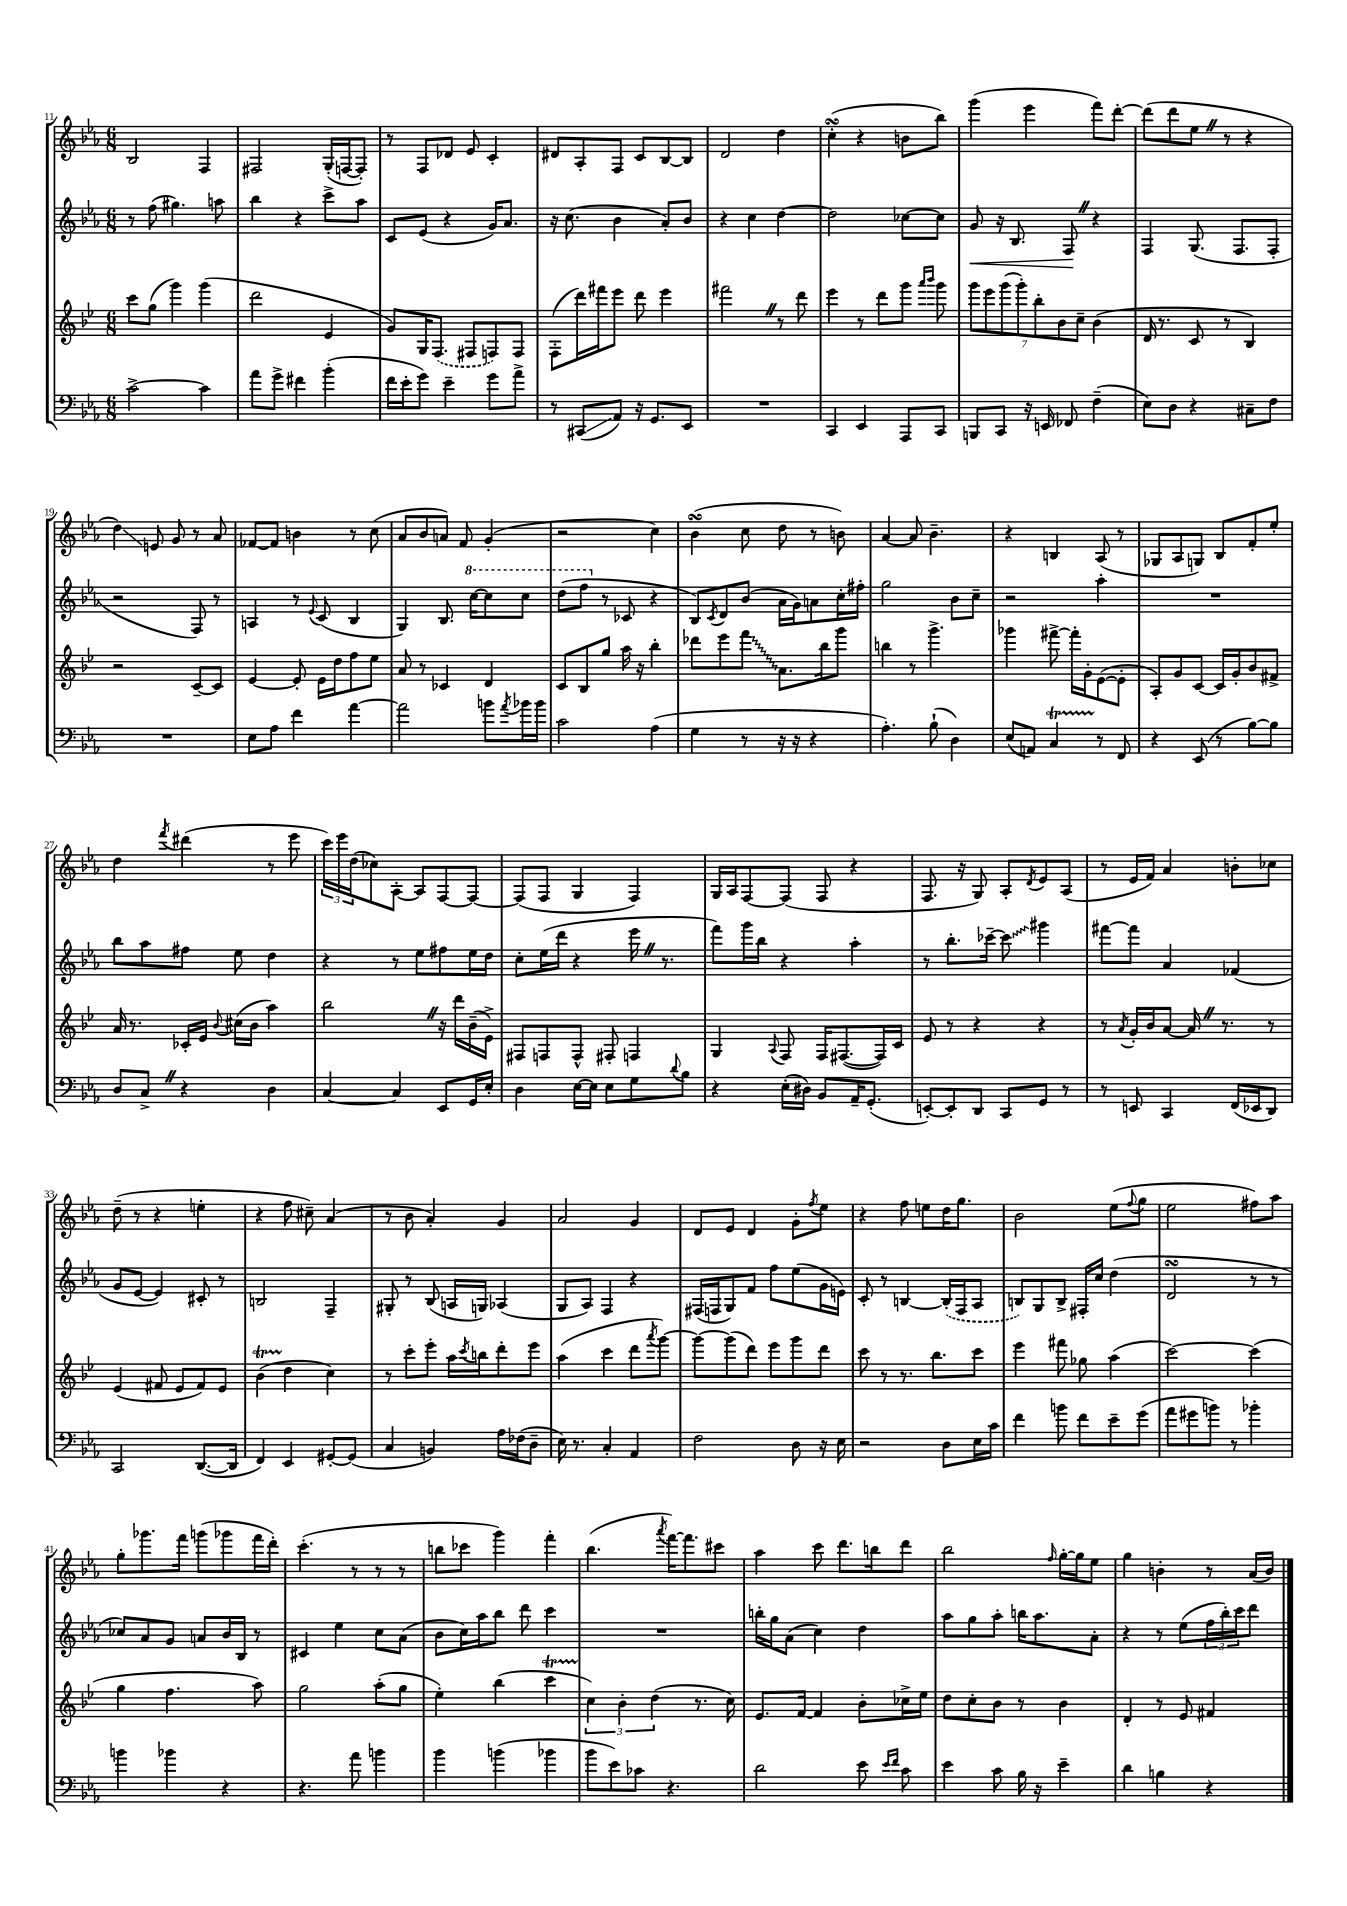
<<
\new StaffGroup <<
\new Staff = "s0" {
    \clef treble \key ees \major \numericTimeSignature \time 6/8
    bes2 f4 |
    fis2 g16-.( f16~ f8-.) |
    r8 f8 des'8 ees'8 c'4-. |
    dis'8 aes8-. f8 c'8 bes8~ bes8 |
    d'2 d''4 |
    c''4-.\turn( r4 b'8 bes''8) |
    g'''4( ees'''4 f'''8) d'''8~-. |
    d'''8( d'''8 ees''8 \once \override BreathingSign.text = \markup { \musicglyph "scripts.caesura.straight" } \breathe r8 r4 |
    d''4\glissando) e'8 g'8 r8 aes'8 |
    fes'8~ fes'8 b'4 r8 c''8( |
    aes'8 bes'8 a'8) f'8 g'4-.( |
    r2 c''4) |
    bes'4\turn( c''8 d''8 r8 b'8) |
    aes'4~ aes'8 bes'4.-- |
    r4 b4 aes8( r8 |
    ges8 aes8 g8) bes8 f'8-. ees''8-. |
    d''4 \acciaccatura { f'''8 } dis'''4( r8 ees'''8 |
    \tuplet 3/2 { c'''16) ees'''16 d''16( } ces''8) aes8~-. aes8 f8~ f8~ |
    f8( f8 g4 f4) |
    g16 aes16 f8~ f8( f8 r4 |
    f8. r16 g8) aes8-. \acciaccatura { d'8 } ees'8 aes8( |
    r8 ees'16 f'16) aes'4 b'8-. ces''8 |
    d''8--( r8 r4 e''4-. |
    r4 f''8 cis''8--) aes'4( |
    r8 bes'8 aes'4-.) g'4 |
    aes'2 g'4 |
    d'8 ees'8 d'4 g'8-. \acciaccatura { f''8 } ees''8 |
    r4 f''8 e''8 d''16 g''8. |
    bes'2 ees''8( \appoggiatura { f''8 } g''8 |
    ees''2 fis''8) aes''8 |
    g''8-. ges'''8. f'''16 g'''8( ges'''8 f'''16 d'''16-.) |
    c'''4.-.( r8 r8 r8 |
    b''8 ces'''8 g'''4) f'''4-. |
    bes''4.( \acciaccatura { aes'''8 } f'''16~) f'''8. cis'''8 |
    aes''4 c'''8 d'''8. b''16 d'''8 |
    bes''2 \grace { f''16 } g''16~-. g''16 ees''8 |
    g''4 b'4-. r8 aes'16( b'16) \bar "|." |
}
\new Staff = "s1" {
    \clef treble \key ees \major \numericTimeSignature \time 6/8
    r8 f''8( gis''4.) a''8 |
    bes''4 r4 c'''8-> aes''8 |
    c'8 ees'8( r4 g'16) aes'8. |
    r16 c''8.( bes'4 aes'8-.) bes'8 |
    r4 c''4 d''4~ |
    d''2 ces''8~ ces''8 |
    g'8\< r16 bes8. f8\! \once \override BreathingSign.text = \markup { \musicglyph "scripts.caesura.straight" } \breathe r4 |
    f4 g8.( f8. f8-. |
    r2 f8) r8 |
    a4 r8 \appoggiatura { ees'8 } c'8( bes4 |
    g4) bes8. \ottava #1 c'''16~ c'''8 c'''8 |
    d'''8( f'''8 \ottava #0 r8 ces'8 r4 |
    bes8) \acciaccatura { c'8 } d'8 bes'8( aes'16 g'16) a'8 c''16-. fis''16-. |
    g''2 bes'8 c''8-- |
    r2 aes''4-. |
    R2. |
    bes''8 aes''8 fis''8 ees''8 d''4 |
    r4 r8 ees''8 fis''8 ees''16 d''16 |
    c''8-. ees''16( d'''16 r4 ees'''16 \once \override BreathingSign.text = \markup { \musicglyph "scripts.caesura.straight" } \breathe r8. |
    f'''8) g'''16 bes''16 r4 aes''4-. |
    r8 bes''8.-. ces'''16~-- \once \override Glissando.style = #'zigzag ces'''8\glissando gis'''4 |
    fis'''8~ fis'''8 aes'4 fes'4( |
    g'8 ees'8~ ees'4) cis'8-. r8 |
    b2 f4-- |
    gis8-. r8 bes8( a16 g16) aes4( |
    g8 aes8) f4 r4 |
    fis16( f16 g8) f'8 f''8 ees''8( g'16 e'16) |
    c'8-. r8 b4~ \once \slurDashed b16-.( f16 aes8 |
    b8) g8 b8-> fis16-. c''16 d''4( |
    d'2\turn r8 r8 |
    ces''8) aes'8 g'8 a'8 bes'16 bes16 r8 |
    cis'4 ees''4 c''8 aes'8( |
    bes'8 c''16) aes''16 bes''8 d'''8 c'''4 |
    R2. |
    b''16-. g''16 aes'8( c''4) d''4 |
    aes''8 g''8 aes''8-. b''16 aes''8. aes'8-. |
    r4 r8 ees''8( \tuplet 3/2 { f''16 bes''16-.) c'''16 } d'''8 \bar "|." |
}
\new Staff = "s2" {
    \clef treble \key bes \major \numericTimeSignature \time 6/8
    c'''8 g''8( g'''4) g'''4( |
    d'''2 ees'4 |
    g'8) g16 \once \slurDashed f8.( fis8 f8) f8 |
    f8-.( d'''16) fis'''16 ees'''8 d'''8 ees'''4 |
    fis'''2 \once \override BreathingSign.text = \markup { \musicglyph "scripts.caesura.straight" } \breathe r8 d'''8 |
    ees'''4 r8 d'''8 g'''8 \grace { a'''16 bes'''16 } g'''8 |
    \tuplet 7/4 { g'''8 ees'''8 g'''8( g'''8-.) bes''8-. bes'8 c''8-- } bes'4( |
    d'16 r8. c'8 r8 bes4) |
    r2 c'8~-- c'8 |
    ees'4~ ees'8-. ees'16 d''16 f''8 ees''8 |
    a'8 r8 ces'4 d'4 |
    c'8 bes8 g''8 a''16 r16 bes''4-. |
    des'''8 ees'''8 \once \override Glissando.style = #'zigzag f'''8\glissando a'8. bes''16 g'''8 |
    b''4 r8 g'''4.-> |
    ges'''4 fis'''8~-> fis'''16-. g'16-. ees'8~( ees'8-. |
    a8-.) g'8 c'8~ c'16 g'16-. bes'8 fis'8-> |
    a'16 r8. ces'16-. ees'16 \appoggiatura { bes'8 } cis''16( bes'16 a''4) |
    bes''2 \once \override BreathingSign.text = \markup { \musicglyph "scripts.caesura.straight" } \breathe r16 d'''16 bes'16--( ees'16->) |
    fis8 f8 f8-^ fis8-. f4 |
    g4 \appoggiatura { a8 } f8 f16 fis8.~( fis16) c'16 |
    ees'8 r8 r4 r4 |
    r8 \acciaccatura { a'8 } g'16-. bes'16 a'8~ a'16 \once \override BreathingSign.text = \markup { \musicglyph "scripts.caesura.straight" } \breathe r8. r8 |
    ees'4( fis'8 ees'8 fis'8) ees'8 |
    bes'4\startTrillSpan( d''4\stopTrillSpan c''4) |
    r8 c'''8-. ees'''8-. a''16 \acciaccatura { c'''8 } b''16 d'''8-. ees'''8 |
    a''4( c'''4 d'''8 \acciaccatura { a'''8 } g'''8~) |
    g'''8~ g'''8( d'''8) ees'''8 g'''8 d'''8 |
    c'''8 r8 r8. bes''8. c'''8 |
    ees'''4 fis'''8 ges''8 a''4( |
    c'''2~) c'''4( |
    g''4 f''4. a''8) |
    g''2 a''8-.( g''8 |
    ees''4-.) bes''4( c'''4\startTrillSpan |
    \tuplet 3/2 { c''4\stopTrillSpan) bes'4-. d''4( } r8. c''16) |
    ees'8. f'16~ f'4 bes'8-. ces''16-> ees''16 |
    d''8 c''8-. bes'8 r8 bes'4 |
    d'4-. r8 ees'8 fis'4 \bar "|." |
}
\new Staff = "s3" {
    \clef bass \key ees \major \numericTimeSignature \time 6/8
    c'2~-> c'4 |
    aes'8 g'8-> fis'4 bes'4-.( |
    f'16 ees'16-. g'8) ees'4-- g'8 aes'8-> |
    r8 cis,8\glissando( aes,8) r16 g,8. ees,8 |
    R2. |
    c,4 ees,4 aes,,8 c,8 |
    b,,8 c,8 r16 e,16 fes,8 f4--( |
    ees8) d8 r4 cis8-- f8 |
    R2. |
    ees8 aes8 f'4 aes'4~ |
    aes'2 b'8 \acciaccatura { aes'8 } bes'16 bes'16 |
    c'2 aes4( |
    g4 r8 r16 r16 r4 |
    aes4.-.) bes8-!( d4) |
    ees8( a,8) c4\startTrillSpan r8\stopTrillSpan f,8 |
    r4 ees,8( r8 bes8~) bes8 |
    d8 c8-> \once \override BreathingSign.text = \markup { \musicglyph "scripts.caesura.straight" } \breathe r4 d4 |
    c4~ c4 ees,8 g,16 ees16-. |
    d4 ees16~ ees16 ees8 g8 \appoggiatura { d'8 } bes8 |
    r4 ees16-.( dis16) bes,8 aes,16-- g,8.-.( |
    e,8~-.) e,8-. d,8 c,8 g,8 r8 |
    r8 e,8 c,4 f,16( ees,16 d,8) |
    c,2 d,8.~( d,16 |
    f,4) ees,4 gis,8~-. gis,8( |
    c4 b,4) aes16 fes16( d8-- |
    ees16) r8. c4-. aes,4 |
    f2 d8 r16 ees16 |
    r2 d8 ees16 c'16 |
    f'4 b'8 f'8 ees'8-- g'8( |
    aes'8 gis'8 b'8) r8 bes'4-. |
    b'4 bes'4 r4 |
    r4. aes'8 b'4 |
    bes'4 b'4( bes'4 |
    bes'8 ees'8) ces'8 r4. |
    d'2 ees'8 \grace { ees'16 f'16 } c'8 |
    ees'4 c'8 bes16 r16 ees'4-- |
    d'4 b4 r4 \bar "|." |
}
>>
>>
\layout { \context { \Score currentBarNumber = #11 } }
